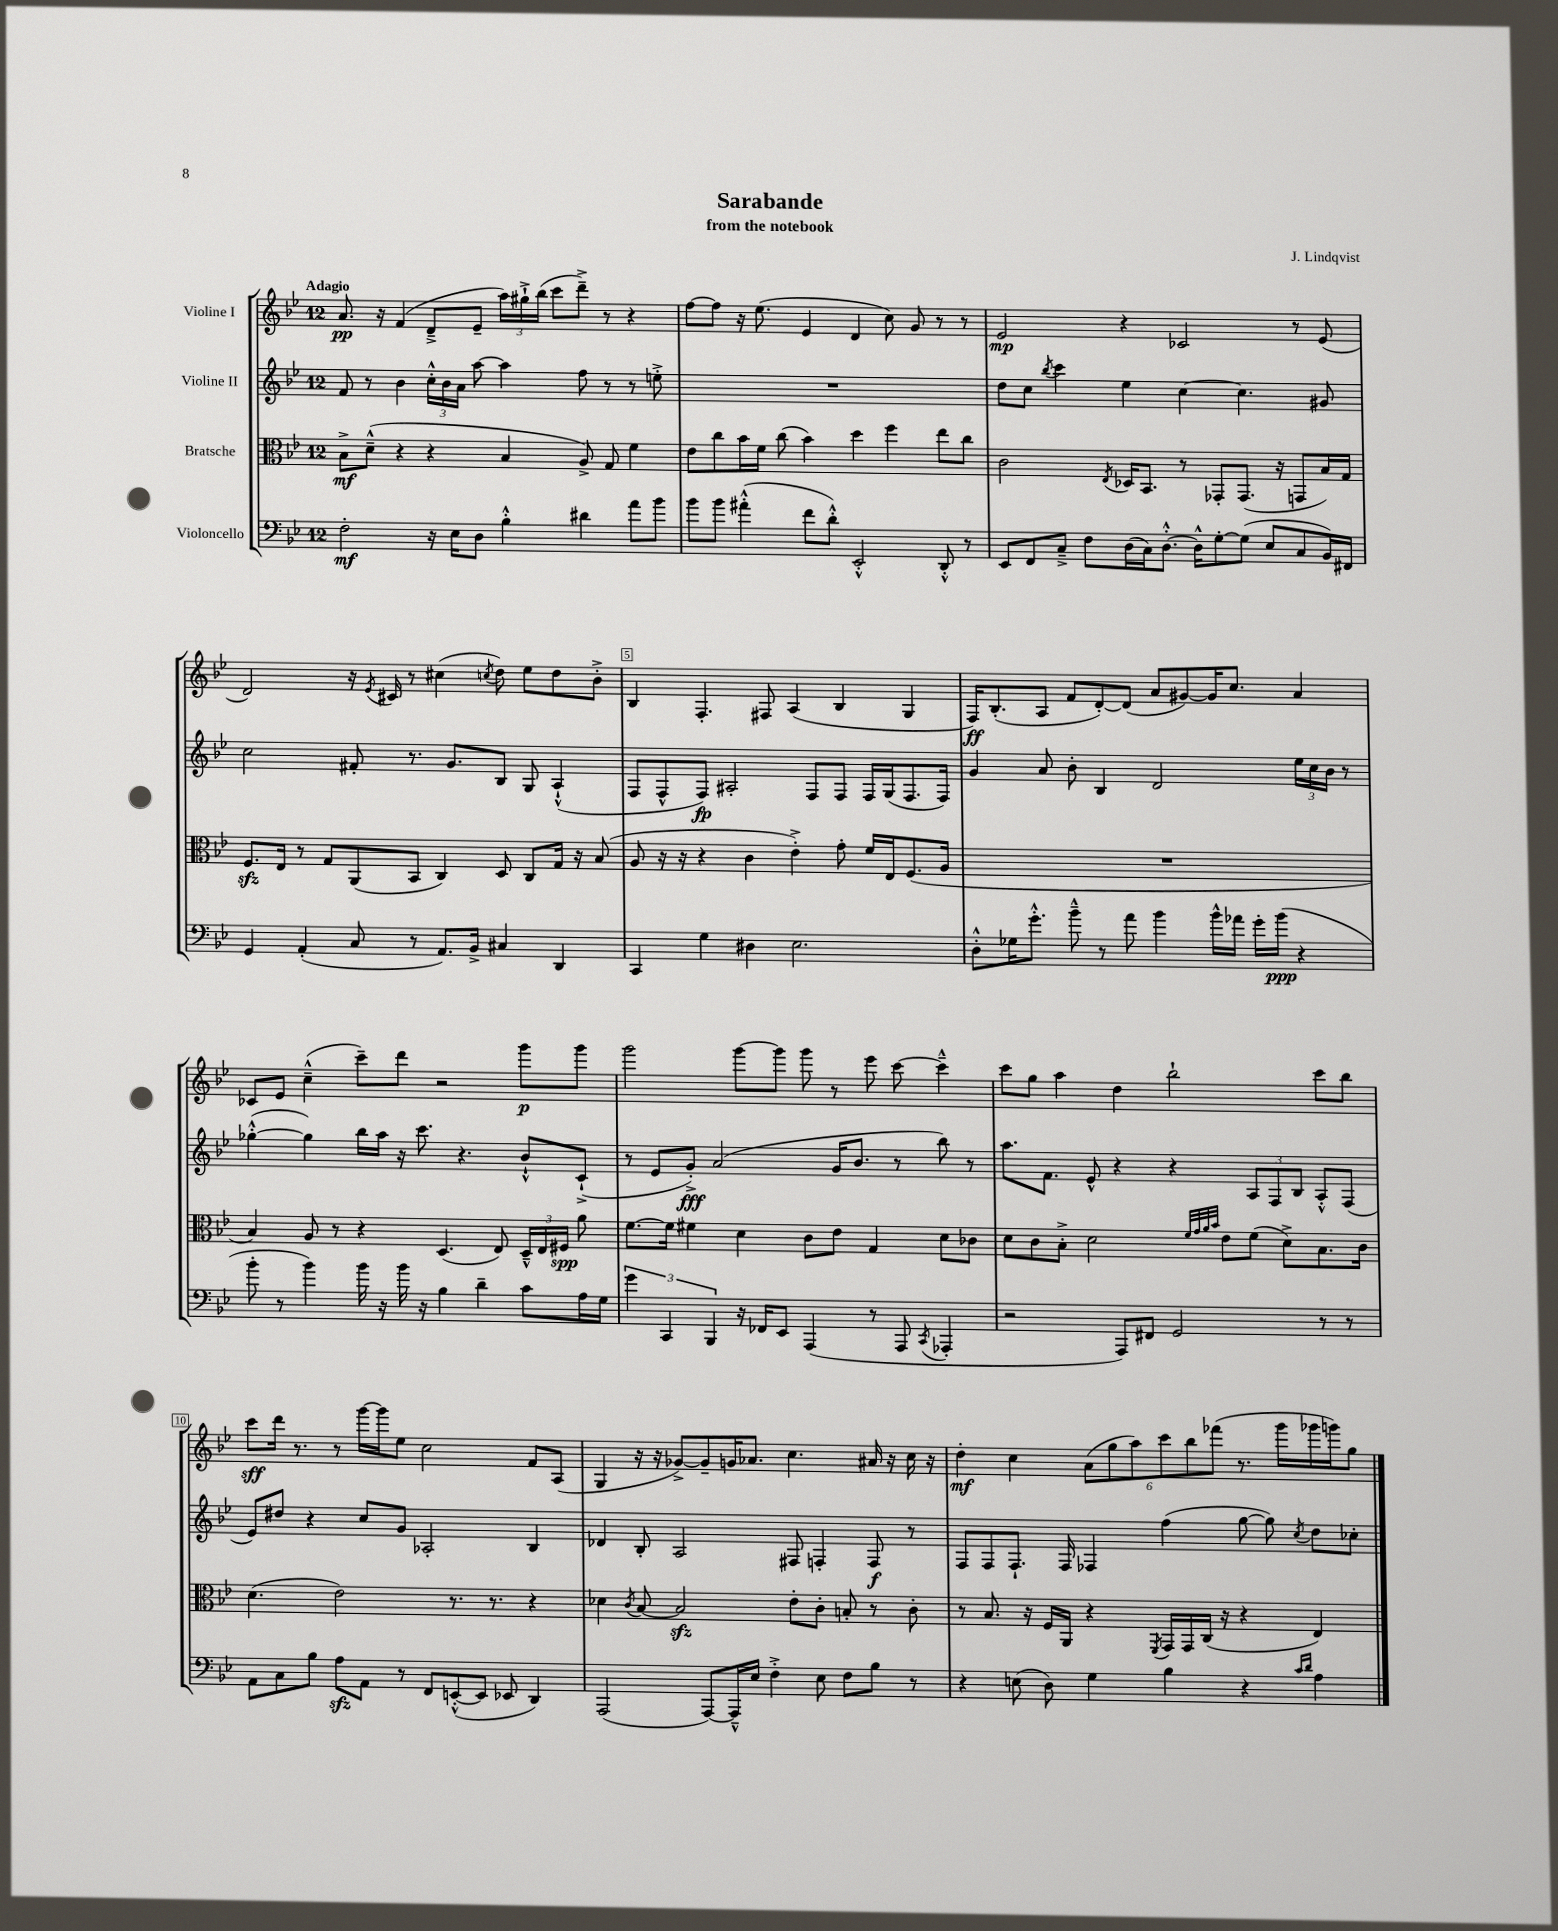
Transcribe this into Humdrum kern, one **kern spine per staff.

**kern	**kern	**kern	**kern
*staff4	*staff3	*staff2	*staff1
*clefF4	*clefC3	*clefG2	*clefG2
*k[b-e-]	*k[b-e-]	*k[b-e-]	*k[b-e-]
*M12/8	*M12/8	*M12/8	*M12/8
2F'	8B-^	8f	8.a
.	(8d~^^	8r	.
.	.	.	16r
.	4r	4b-	(4f
16r	4r	24cc'^^	8d~^
.	.	24b-	.
16E-	.	.	.
.	.	24a	.
8D	.	[8aa	8e-~
4B-'^^	4B-	4aa]	24aa)
.	.	.	24gg#`^
.	.	.	(24bb-
.	.	.	8ccc
4d#	8A^)	8ff	8ddd~^)
.	8G	8r	8r
8a	4f	8r	4r
8b-	.	8ee'^	.
=	=	=	=
8b-	8e-	1.r	[8ff
8b-	8cc	.	8ff]
(4a#'^^	16b-	.	16r
.	16f	.	(8.ee-
.	(8cc	.	.
8f	4b-)	.	4e-
8d'^^)	.	.	.
2EE-'^^	4dd	.	4d
.	4ff	.	8cc)
.	.	.	8g
8DD'^^	8ee-	.	8r
8r	8cc	.	8r
=	=	=	=
8EE-	2c	8dd	2e-
8FF	.	8cc	.
.	.	8qbb-	.
8C~^	.	4ccc	.
8F	.	.	.
.	8qE-	.	.
(16D	16D-	4ee-	4r
16C)	8.BB-	.	.
[8.D'^^	.	.	.
.	8r	[4cc	2c-
16D^^]	.	.	.
[8G'	8GG-'	.	.
(8G]	(8.GG-	4.cc]	.
8E-	.	.	.
.	16r	.	.
8C	8GG	.	8r
16BB-)	16B-)	8g#	(8e-
16FF#	16G	.	.
=	=	=	=
4GG	8.F	2cc	2d)
.	16E-	.	.
(4AA'	8r	.	.
.	8G	.	.
8C	(8AA	8f#'	16r
.	.	.	8qe-
.	.	.	16c#
8r	8BB-	8.r	8r
8.AA)	4C)	.	(4cc#
.	.	8.g	.
16BB-^	.	.	.
.	.	.	8qcc
4C#	8D	8B-	8dd)
.	8C	8G	8ee-
4DD	16G	(4A`^^	8dd
.	16r	.	.
.	(8B-	.	8b-'^
=	=	=	=
4CC	8A	8F	4B-
.	16r	8F^^	.
.	16r	.	.
4G	4r	8F)	4.F'
.	.	2A#'	.
4D#	4c	.	.
.	.	.	8F#
2.E-	4e-'^)	.	(4A
.	.	8F	.
.	8g'	8F	4B-
.	16f	16F	.
.	16E-	(16G	.
.	(8.F	8.F	4G
.	16A	16F)	.
=	=	=	=
8D'^^	1.r	4g	16F)
.	.	.	(8.B-'
16G-	.	.	.
8.g'^^	.	.	.
.	.	8a	8A
8b-~^^	.	8b-'	8f
8r	.	4B-	[8d')
8a	.	.	(8d]
4b-	.	2d	8a
.	.	.	[8g#)
16b-^^	.	.	16g#]
16a-	.	.	8.cc
16g'	.	.	.
(16b-	.	.	.
4r	.	24ee-	4a
.	.	24cc	.
.	.	24b-	.
.	.	8r	.
=	=	=	=
8b-'	4B-)	([4gg-'^^	8c-
8r	.	.	8e-
4b-)	8A	4gg-])	(4cc~^^
.	8r	.	.
16b-	4r	16bb-	8ccc~)
16r	.	16aa	.
16b-	.	16r	8ddd
16r	.	8.ccc	.
4B-	(4.D	.	2r
.	.	4.r	.
4d~	.	.	.
.	8E-)	.	.
8c	24D~^^	8b-`^^	8ggg
.	24E-	.	.
.	24F#	.	.
16A	8a	(8c`^	8ggg
16G	.	.	.
=	=	=	=
6g	[8.f	8r	2ggg
.	.	8e-	.
6CC	.	.	.
.	16f]	.	.
.	4f#	8g'^)	.
6BBB-	.	.	.
.	.	(2a	.
16r	4d	.	[8ggg
16FF-	.	.	.
8EE-	.	.	8ggg]
(4AAA	8c	.	8ggg
.	8e-	16g	8r
.	.	8.b-	.
8r	4G	.	8eee-
8AAA	.	8r	[8ccc
8qCC	.	.	.
4AAA-'	8d	8bb-)	4ccc~^^]
.	8c-	8r	.
=	=	=	=
2r	8d	8.aa	8ccc
.	8c	.	8gg
.	.	8.f	.
.	8B-'^	.	4aa
.	2d	8e-^^	.
8AAA)	.	4r	4dd
8FF#	.	.	.
2GG	.	4r	2bb-`
.	32qqf	.	.
.	32qqg	.	.
.	32qqa	.	.
.	32qqb-	.	.
.	8e-	.	.
.	(8f	12A	.
.	.	12F	.
.	8d^)	.	.
.	.	12B-	.
8r	8.B-	8A'^^	8ccc
8r	.	(8F	8bb-
.	16c	.	.
=	=	=	=
8AA	(4.d	8e-)	8ccc
8C	.	8dd#	16ddd
.	.	.	8.r
8B-	.	4r	.
8A	2e-)	.	8r
8AA	.	8cc	[16ggg
.	.	.	16ggg]
8r	.	8g	8ee-
8FF	.	2A-'	2cc
([8EE'^^	8.r	.	.
8EE]	.	.	.
.	8.r	.	.
8EE-	.	.	.
4DD)	4r	4B-	8f
.	.	.	(8A
=	=	=	=
(2AAA	4d-	4d-	4G
.	8qc	.	.
.	[8B-	8B-'	16r
.	.	.	16r
.	2B-]	2A	[8g-^)
[8AAA)	.	.	8g-~]
16AAA~^^]	.	.	16g
16E-	.	.	8.a-
4F'^	.	.	.
.	8e-'	8F#	4.cc
8E-	8c'	4F'	.
8F	8B'	.	.
8B-	8r	8F	16a#
.	.	.	16r
8r	8c'	8r	16cc
.	.	.	16r
=	=	=	=
4r	8r	8F	4dd'
.	8.B-	8F	.
(8E	.	8.F`	4cc
.	16r	.	.
8D)	16F	.	.
.	16AA	16F	.
4G	4r	4F-	(12a
.	.	.	12gg
.	.	.	12aa)
.	8qFF	.	.
4B-	16GG	(4ff	12ccc
.	16GG	.	.
.	.	.	12bb-
.	(16C	.	.
.	.	.	(12fff-
.	16r	.	.
4r	4r	[8gg	8.r
.	.	8gg])	.
.	.	.	16ggg
16qqc	.	.	.
16qqd	.	8qcc	.
4A	4E-)	8dd	16ggg-
.	.	.	16ggg)
.	.	8cc-'	8gg
==	==	==	==
*-	*-	*-	*-
